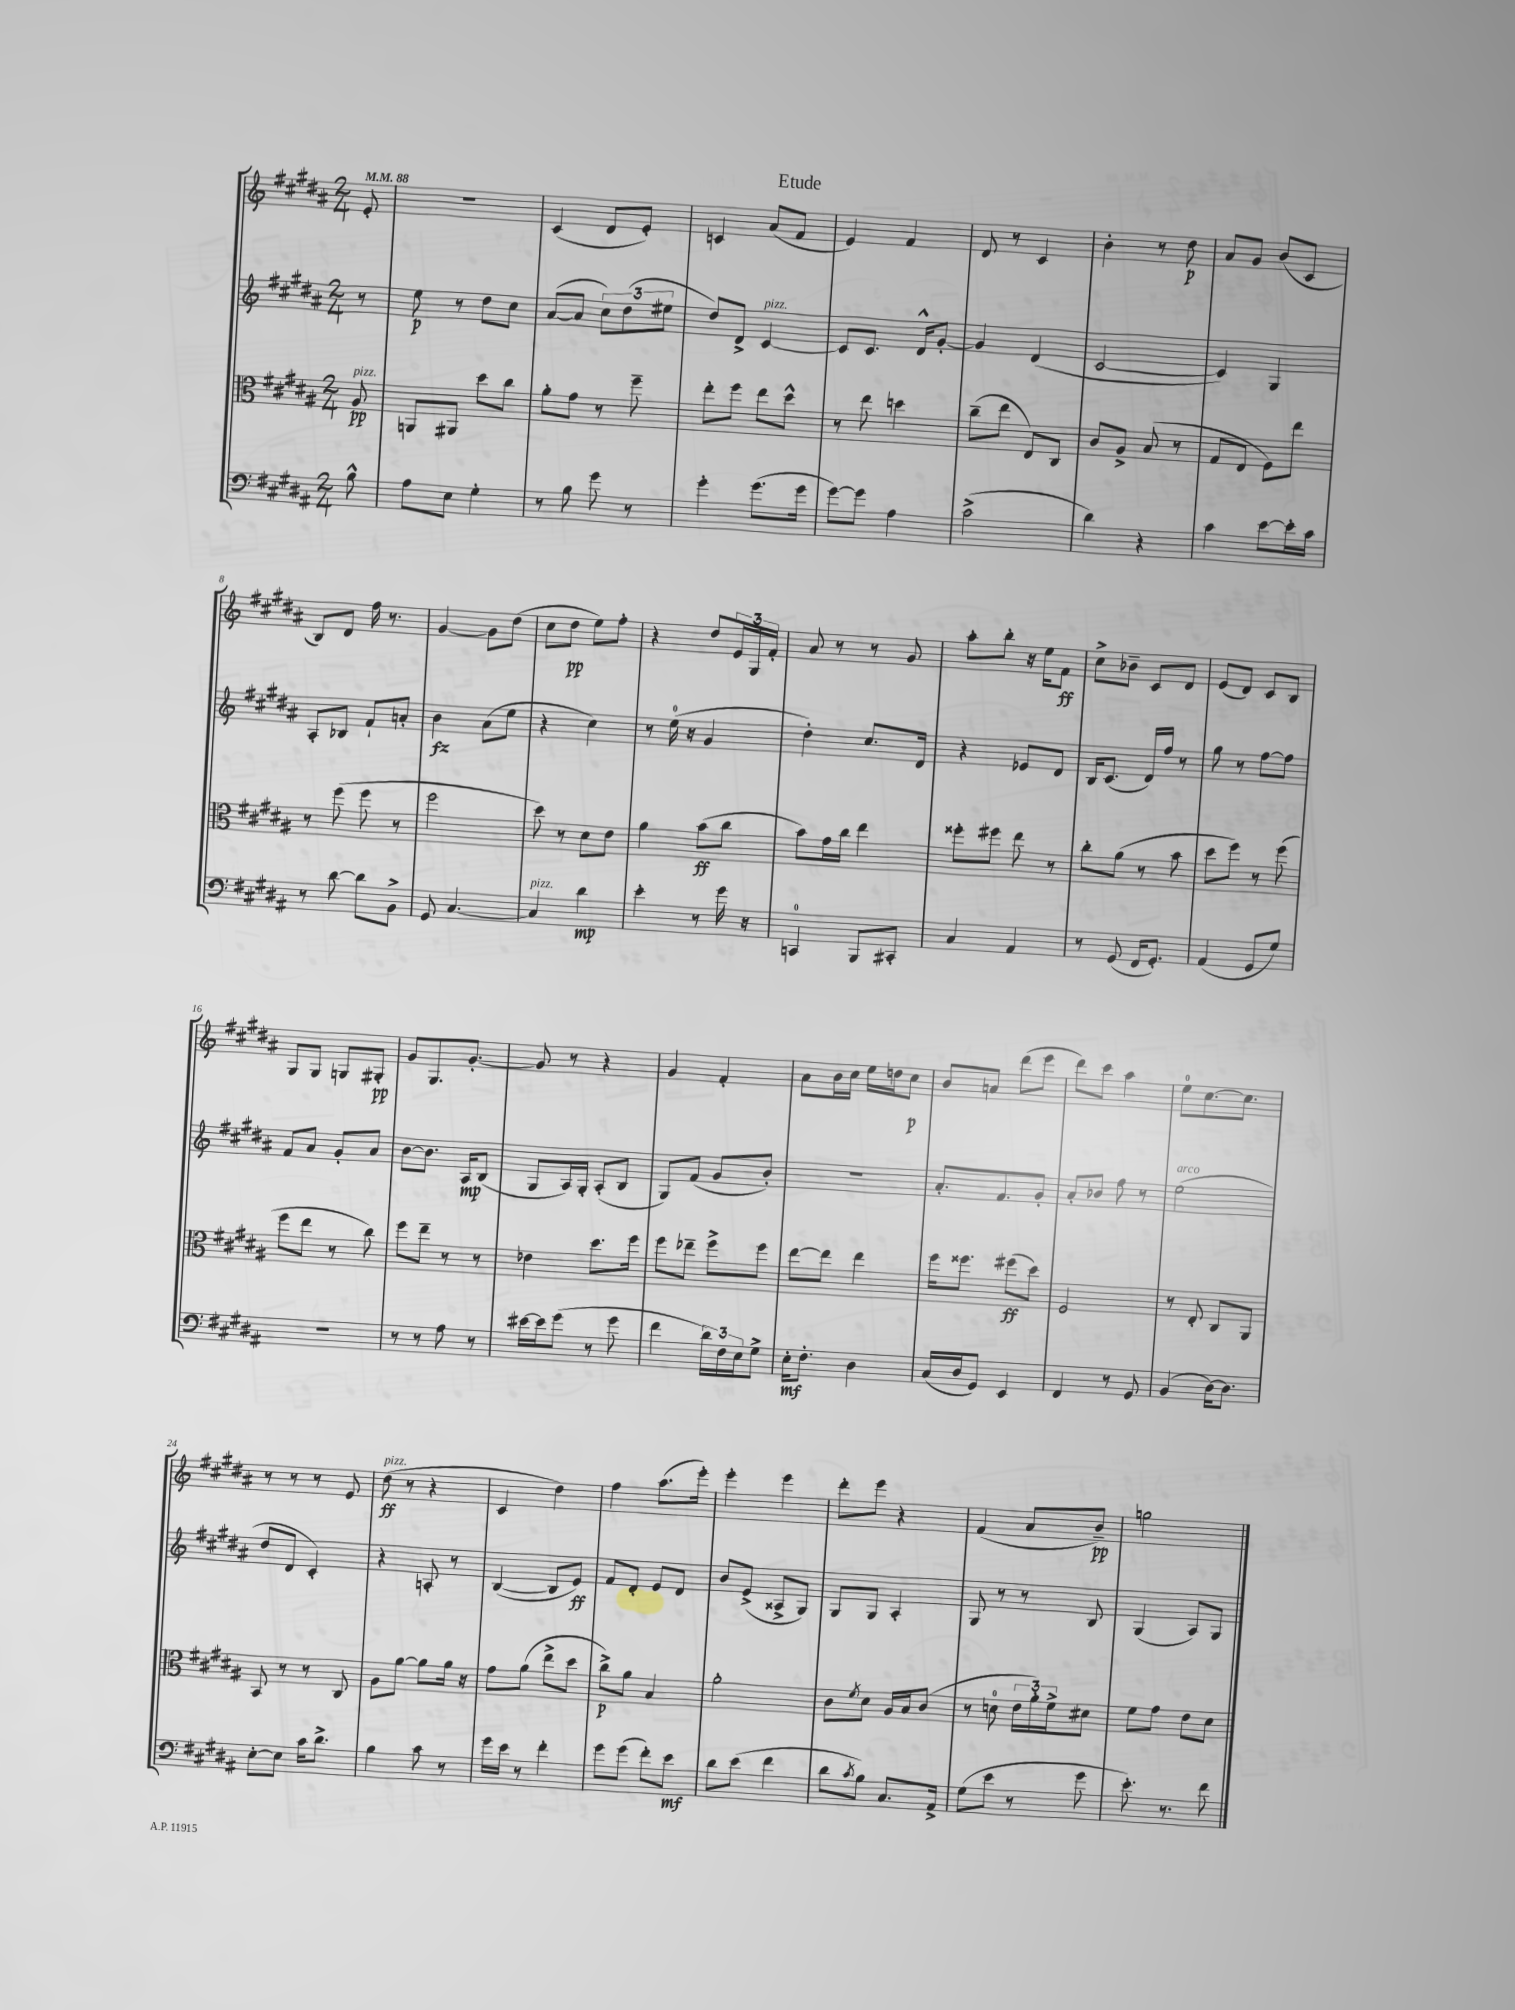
\header { title = "Etude" }
<<
\new StaffGroup <<
\new Staff = "s0" {
    \clef treble \key b \major \numericTimeSignature \time 2/4 \partial 8 \tempo 4 = 88
    e'8-. |
    r2 |
    cis'4( dis'8 e'8-.) |
    c'4 ais'8( fis'8 |
    e'4) fis'4 |
    dis'8 r8 cis'4 |
    b'4-. r8 dis''8\p |
    ais'8 gis'8 b'8( cis'8 |
    b8) dis'8 fis''16 r8. |
    gis'4~ gis'8 dis''8( |
    cis''8 dis''8\pp e''8) fis''8-. |
    r4 dis''8 \tuplet 3/2 { e'16 gis16 fis'16-. } |
    ais'8 r8 r8 gis'8 |
    ais''8-. b''8-. r16 e''16 fis'8\ff |
    cis''8-> bes'8-- cis'8 dis'8 |
    e'8( dis'8) cis'8 b8 |
    gis8 gis8 g8 gis8-.\pp |
    gis'8 gis8. gis'8.~-. |
    gis'8 r8 r4 |
    gis'4 fis'4-. |
    ais'8 b'16 cis''16 e''16 d''16 cis''8\p |
    b'8 a'8 dis'''8( e'''8 |
    dis'''8) cis'''8 ais''4 |
    e''8-0 cis''8.~ cis''8. |
    r8 r8 r8 e'8 |
    dis''8\ff^\markup { \italic "pizz." }( r8 r4 |
    cis'4 dis''4) |
    fis''4 ais''8.( e'''16-.) |
    e'''4-. e'''4 |
    dis'''8-. e'''8 r4 |
    fis'4( ais'8 b'8--\pp) |
    g''2 \bar "|." |
}
\new Staff = "s1" {
    \clef treble \key b \major \numericTimeSignature \time 2/4 \partial 8
    r8 |
    e''8\p r8 dis''8 cis''8 |
    ais'8~( ais'8 \tuplet 3/2 { cis''8) dis''8( eis''8 } |
    dis''8) dis'8-> cis'4~^\markup { \italic "pizz." } |
    cis'8 cis'8. dis'16-^ gis'8~-. |
    gis'4 dis'4( |
    cis'2~ |
    cis'4) gis4 |
    ais8-. bes8 fis'8-! a'8-. |
    b'4\fz ais'8( e''8 |
    r4 cis''4) |
    r8 e''16-0( r16 gis'4 |
    dis''4-.) cis''8. dis'16 |
    r4 ees'8 dis'8 |
    b16 cis'8.( dis'16) fis''16 r8 |
    gis''8 r8 fis''8~ fis''8 |
    fis'8 ais'8 gis'8-. ais'8 |
    b'8~ b'8. ais16\mp b8( |
    gis8 ais16) gis16-. ais8-.( b8 |
    gis8) fis'8( gis'8 b'8-.) |
    R2 |
    ais'8.-. fis'8. gis'8-. |
    ais'8-. bes'8 fis''8 r8 |
    e''2^\markup { \italic "arco" }( |
    dis''8 dis'8 cis'4-.) |
    r4 a8-. r8 |
    b4~( b8 e'8\ff) |
    fis'8 dis'8-. e'8 dis'8 |
    b'8 e'8->( aisis8-> gis8) |
    gis8 gis8 ais4-. |
    gis8 r8 r8 b8 |
    gis4( ais8) gis8 \bar "|." |
}
\new Staff = "s2" {
    \clef alto \key b \major \numericTimeSignature \time 2/4 \partial 8
    ais8\pp^\markup { \italic "pizz." } |
    a,8 ais,8 dis''8 cis''8 |
    ais'8-. gis'8 r8 fis''8-- |
    e''8-. fis''8 e''8 dis''8-^ |
    r8 e''8 d''4 |
    cis''8--( e''8 e8) cis8 |
    cis'8 ais8-> b8( r8 |
    gis8 e8 fis8) e''8 |
    r8 fis''8( fis''8 r8 |
    fis''2 |
    dis''8) r8 dis'8 e'8 |
    ais'4 b'8\ff( cis''8 |
    b'8) gis'16 cis''16 e''4 |
    fisis''8-. fis''8 e''8 r8 |
    cis''8-. ais'8( r8 b'8 |
    dis''8 fis''8) r8 fis''8( |
    fis''8 e''8 r8 cis''8) |
    fis''8 e''8-- r8 r8 |
    ees'4 dis''8. fis''16 |
    fis''8 ees''8-- fis''8-> fis''8 |
    e''8~ e''8 e''4 |
    fis''16 fisis''8. fis''8\ff( dis''8) |
    fis2 |
    r8 e8-. cis8 ais,8 |
    b,8 r8 r8 cis8 |
    ais8 ais'8~ ais'8 ais'16 r16 |
    gis'8 ais'8( e''8-> dis''8 |
    cis''8->\p) ais'8 b4 |
    ais'2-. |
    cis'8 \acciaccatura { fis'8 } dis'8 ais16 b16 cis'8( |
    r8 d'8-0 \tuplet 3/2 { e'16 ais'16-.) fis'16-> } dis'8 |
    fis'8 gis'8 e'8 dis'8 \bar "|." |
}
\new Staff = "s3" {
    \clef bass \key b \major \numericTimeSignature \time 2/4 \partial 8
    b8-^ |
    ais8 e8 gis4-. |
    r8 b8 gis'8 r8 |
    gis'4-. gis'8.( gis'16 |
    gis'8~) gis'8 ais4 |
    cis'2->( |
    dis'4) r4 |
    cis'4 e'8~ e'16-. cis'16 |
    r8 dis'8~ dis'8 b,8-> |
    gis,8 cis4.~ |
    cis4^\markup { \italic "pizz." } dis'4\mp |
    e'4-. r8 gis'16 r16 |
    c,4-0 b,,8 cis,8-. |
    cis4 ais,4 |
    r8 gis,8( fis,16 gis,8.-.) |
    ais,4( gis,8 gis8) |
    r2 |
    r8 r8 ais8 r8 |
    eis'16~ eis'16 gis'8( r8 gis'8 |
    fis'4 \tuplet 3/2 { dis'16) fis16 e16 } gis8-> |
    e16-.\mf fis8.-. dis4 |
    cis16( dis16 gis,8) e,4 |
    fis,4 r8 gis,8 |
    b,4( dis16~) dis8. |
    e8~-. e8 cis'16 dis'8.-> |
    b4 cis'8 r8 |
    gis'16 e'16 r8 fis'4-. |
    gis'8 gis'8( fis'8-.) e'8\mf |
    dis'8 e'8( fis'4 |
    dis'8 \acciaccatura { cis'8 } b8) cis8. ais,16-> |
    gis8( e'8 r8 gis'8 |
    e'8.-.) r8. fis'8 \bar "|." |
}
>>
>>
